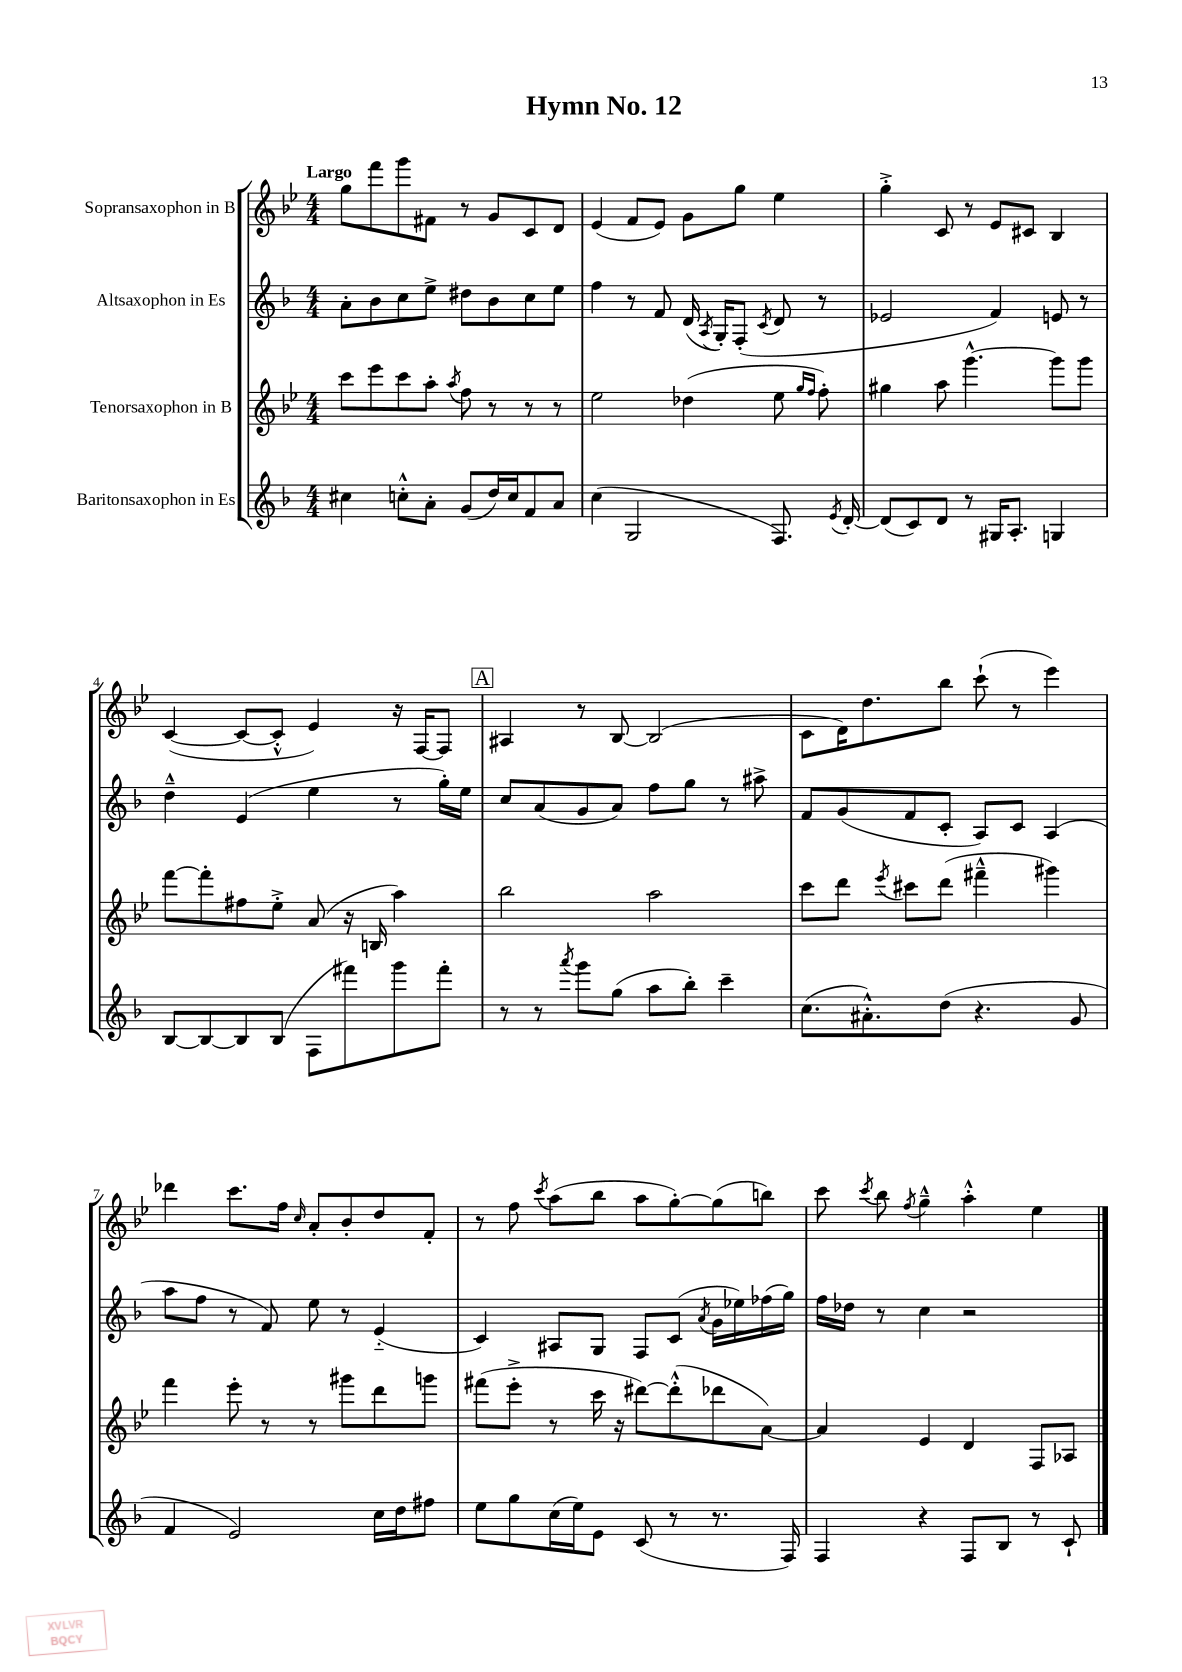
\header { title = "Hymn No. 12" }
<<
\new StaffGroup <<
\new Staff = "s0" \with { instrumentName = "Sopransaxophon in B" } {
    \clef treble \key bes \major \numericTimeSignature \time 4/4 \tempo "Largo"
    \autoBeamOff g''8[ f'''8 g'''8 fis'8] r8 g'8[ c'8 d'8] |
    ees'4( f'8[ ees'8]) g'8[ g''8] ees''4 |
    g''4-.-> c'8 r8 ees'8[ cis'8] bes4 |
    c'4~( c'8[~ c'8]-.-^ ees'4) r16 f16[~ f8] |
    \mark \markup { \box "A" } ais4 r8 bes8~ bes2( |
    c'8[ d'16) d''8. bes''8] c'''8-!( r8 ees'''4) |
    des'''4 c'''8.[ f''16] \grace { c''16 } a'8[-. bes'8-. d''8 f'8]-. |
    r8 f''8 \acciaccatura { c'''8 } a''8[( bes''8] a''8[ g''8~-.) g''8( b''8]) |
    c'''8 \acciaccatura { c'''8 } bes''8 \acciaccatura { f''8 } g''4---^ a''4-.-^ ees''4 \bar "|." |
}
\new Staff = "s1" \with { instrumentName = "Altsaxophon in Es" } {
    \clef treble \key f \major \numericTimeSignature \time 4/4
    \autoBeamOff a'8[-. bes'8 c''8 e''8]-> dis''8[ bes'8 c''8 e''8] |
    f''4 r8 f'8 d'16( \acciaccatura { a8 } g16[-.) f8]-.( \acciaccatura { c'8 } d'8 r8 |
    ees'2 f'4) e'8 r8 |
    d''4---^ e'4( e''4 r8 g''16[-.) e''16] |
    \mark \markup { \box "A" } c''8[ a'8( g'8 a'8]) f''8[ g''8] r8 ais''8-> |
    f'8[ g'8( f'8 c'8]-. a8[) c'8] a4( |
    a''8[ f''8] r8 f'8) e''8 r8 e'4-_( |
    c'4) ais8[ g8] f8[ c'8]( \acciaccatura { a'8 } g'16[ ees''16) fes''16( g''16]) |
    f''16[ des''16] r8 c''4 r2 \bar "|." |
}
\new Staff = "s2" \with { instrumentName = "Tenorsaxophon in B" } {
    \clef treble \key bes \major \numericTimeSignature \time 4/4
    \autoBeamOff c'''8[ ees'''8 c'''8 a''8]-. \acciaccatura { a''8 } f''8 r8 r8 r8 |
    ees''2 des''4( ees''8 \grace { g''16[ f''16] } f''8-.) |
    gis''4 a''8 g'''4.~-^ g'''8[ g'''8] |
    f'''8[~ f'''8-. fis''8 ees''8]-.-> a'8( r16 b16 a''4) |
    \mark \markup { \box "A" } bes''2 a''2 |
    c'''8[ d'''8] \acciaccatura { ees'''8 } cis'''8[ d'''8]( fis'''4---^ gis'''4) |
    f'''4 ees'''8-. r8 r8 gis'''8[ d'''8 g'''8] |
    fis'''8[( ees'''8]-.-> r8 c'''16 r16 dis'''8[~) dis'''8-.-^( des'''8 a'8]~) |
    a'4 ees'4 d'4 f8[ aes8] \bar "|." |
}
\new Staff = "s3" \with { instrumentName = "Baritonsaxophon in Es" } {
    \clef treble \key f \major \numericTimeSignature \time 4/4
    \autoBeamOff cis''4 c''8[-.-^ a'8]-. g'8[( d''16) c''16 f'8 a'8] |
    c''4( g2 f8.) \acciaccatura { e'8 } d'16~-. |
    d'8[( c'8) d'8] r8 gis16[ a8.]-. g4 |
    bes8[~ bes8~ bes8 bes8]( f8[ fis'''8) g'''8 fis'''8]-. |
    \mark \markup { \box "A" } r8 r8 \acciaccatura { a'''8 } g'''8[ g''8]( a''8[ bes''8]-.) c'''4-- |
    c''8.[( ais'8.-.-^) d''8]( r4. g'8 |
    f'4 e'2) c''16[ d''16 fis''8] |
    e''8[ g''8 c''16( e''16) e'8] c'8( r8 r8. f16) |
    f4 r4 f8[ bes8] r8 c'8-! \bar "|." |
}
>>
>>
